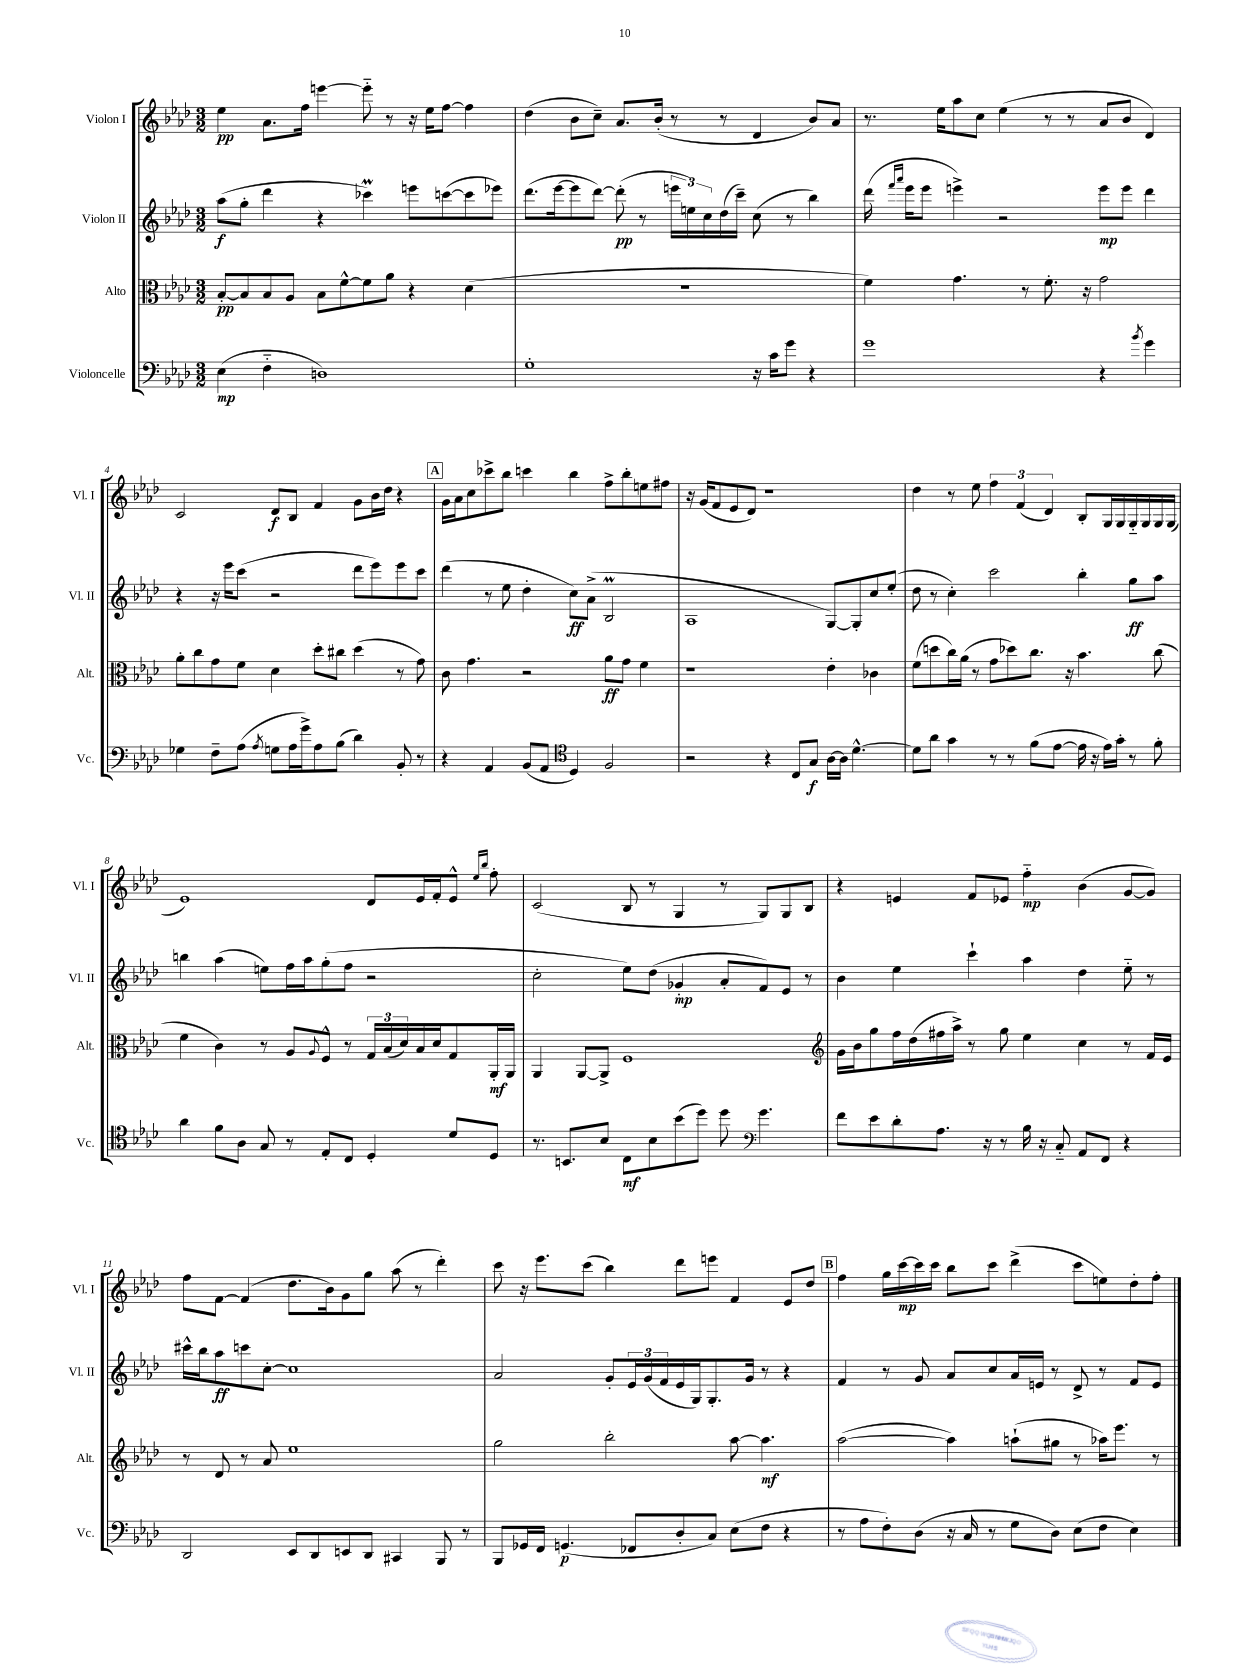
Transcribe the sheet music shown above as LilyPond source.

<<
\new StaffGroup <<
\new Staff = "s0" \with { instrumentName = "Violon I" shortInstrumentName = "Vl. I" } {
    \clef treble \key aes \major \numericTimeSignature \time 3/2
    ees''4\pp aes'8. f''16 e'''4~ e'''8-_ r8 r16 ees''16 f''8~ f''4 |
    des''4( bes'8 c''8--) aes'8. bes'16-.( r8 r8 des'4 bes'8) aes'8 |
    r8. ees''16 aes''8 c''8 ees''4( r8 r8 aes'8 bes'8 des'4) |
    c'2 des'8\f bes8 f'4 g'8 bes'16 des''16 r4 |
    \mark \markup { \box "A" } g'16 aes'16 c''8 ces'''8-> bes''8 c'''4 bes''4 f''8-> bes''8-. e''8 fis''8 |
    r16 g'16( f'8 ees'8 des'8) r1 |
    des''4 r8 ees''8 \tuplet 3/2 { f''4 f'4( des'4) } bes8-. g16 g16 g16-_ g16 g16 g16( |
    ees'1) des'8 ees'16 f'16-. ees'8-^ \grace { ees''16 bes''16 } f''8-. |
    c'2( bes8 r8 g4 r8 g8) g8 bes8 |
    r4 e'4 f'8 ees'8 f''4-_\mp bes'4( g'8~ g'8) |
    f''8 f'8~ f'4( des''8. bes'16) g'8 g''8 aes''8( r8 des'''4-.) |
    c'''8 r16 ees'''8. c'''8( bes''4) des'''8 e'''8 f'4 ees'8 des''8 |
    \mark \markup { \box "B" } f''4 g''16 c'''16~\mp c'''16 c'''16 bes''8 c'''8 des'''4->( c'''8 e''8) des''8-. f''8-. \bar "|." |
}
\new Staff = "s1" \with { instrumentName = "Violon II" shortInstrumentName = "Vl. II" } {
    \clef treble \key aes \major \numericTimeSignature \time 3/2
    aes''8\f( g''8-. des'''4 r4 ces'''4\prall) e'''8 c'''8~( c'''8 ees'''8) |
    des'''8.( ees'''16~ ees'''8 des'''8~) des'''8-.\pp( r8 \tuplet 3/2 { e'''16 e''16) c''16 } des''16( c'''16--) c''8( r8 bes''4) |
    des'''16( \grace { f'''16 aes'''16 } ees'''16 ees'''8 e'''4->) r2 e'''8\mp e'''8 des'''4 |
    r4 r16 ees'''16 c'''8( r2 des'''8 ees'''8) ees'''8 c'''8 |
    \mark \markup { \box "A" } des'''4( r8 ees''8 des''4-. c''8\ff) aes'8->( bes2\prall |
    aes1 g8~) g8-. c''8 ees''8-.( |
    des''8 r8 c''4-.) c'''2 bes''4-. g''8\ff aes''8 |
    b''4 aes''4( e''8) f''16 aes''16 g''8-.( f''8 r2 |
    c''2-. ees''8) des''8( ges'4-.\mp aes'8-. f'8) ees'8 r8 |
    bes'4 ees''4 c'''4-! aes''4 des''4 ees''8-_ r8 |
    cis'''16-^ bes''16 aes''8\ff c'''8 c''8~-. c''1 |
    aes'2 g'8-. \tuplet 3/2 { ees'16 g'16( f'16 } ees'16 g16) g8.-. g'16 r8 r4 |
    \mark \markup { \box "B" } f'4 r8 g'8 aes'8 c''8 aes'16 e'16 r8 des'8-> r8 f'8 e'8 \bar "|." |
}
\new Staff = "s2" \with { instrumentName = "Alto" shortInstrumentName = "Alt." } {
    \clef alto \key aes \major \numericTimeSignature \time 3/2
    bes8~-.\pp bes8 bes8 aes8 bes8 f'8~-^ f'8 aes'8 r4 des'4( |
    R1. |
    f'4) g'4. r8 f'8.-. r16 g'2 |
    aes'8-. c''8 g'8 f'8 des'4 des''8-. cis''8 des''4( r8 g'8) |
    \mark \markup { \box "A" } c'8 g'4. r2 aes'8\ff g'8 f'4 |
    r1 ees'4-. ces'4 |
    f'8( d''8 c''16) aes'16( r8 g'8 des''8) c''8. r16 bes'4. c''8( |
    f'4 c'4) r8 aes8 \appoggiatura { aes8 } f8-^ r8 \tuplet 3/2 { g16 bes16( des'16) } bes16 des'16 g8 aes,16-.\mf aes,16 |
    aes,4 aes,8~ aes,8-> f1 |
    \clef treble g'16 bes'16 g''8 f''16 des''16( fis''16 aes''16->) r8 g''8 ees''4 c''4 r8 f'16 ees'16 |
    r8 des'8 r8 aes'8 ees''1 |
    g''2 bes''2-. aes''8~ aes''4.\mf |
    \mark \markup { \box "B" } aes''2~( aes''4) a''8-!( gis''8 r8 aes''16) ees'''8. r8 \bar "|." |
}
\new Staff = "s3" \with { instrumentName = "Violoncelle" shortInstrumentName = "Vc." } {
    \clef bass \key aes \major \numericTimeSignature \time 3/2
    ees4\mp( f4-_ d1) |
    g1-. r16 c'16 g'8 r4 |
    g'1 r4 \acciaccatura { bes'8 } g'4 |
    ges4 f8-- aes8( \acciaccatura { aes8 } g8 aes16 g'16->) aes8 bes8( des'4) bes,8-. r8 |
    \mark \markup { \box "A" } r4 aes,4 bes,8( aes,8 \clef tenor des4) f2 |
    r2 r4 c8 g8\f aes16~ aes16 des'4.~-^ |
    des'8 aes'8 g'4 r8 r8 f'8( ees'8~ ees'16 r16 ees'16) g'16-. r8 f'8-. |
    aes'4 f'8 aes8 g8 r8 ees8-. c8 des4-. des'8 des8 |
    r8. b,8. bes8 c8\mf bes8 bes'8( des''8) des''8 \clef bass g'4. |
    f'8 ees'8 des'8-. aes8. r16 r8 bes16 r16 c8-_ aes,8 f,8 r4 |
    des,2 ees,8 des,8 e,8 des,8 cis,4 bes,,8 r8 |
    bes,,8 ges,16 f,16 g,4.\p( fes,8 des8-. c8) ees8( f8 r4 |
    \mark \markup { \box "B" } r8 aes8 f8-.) des8( r16 c16 r8 g8 des8) ees8( f8 ees4) \bar "|." |
}
>>
>>
